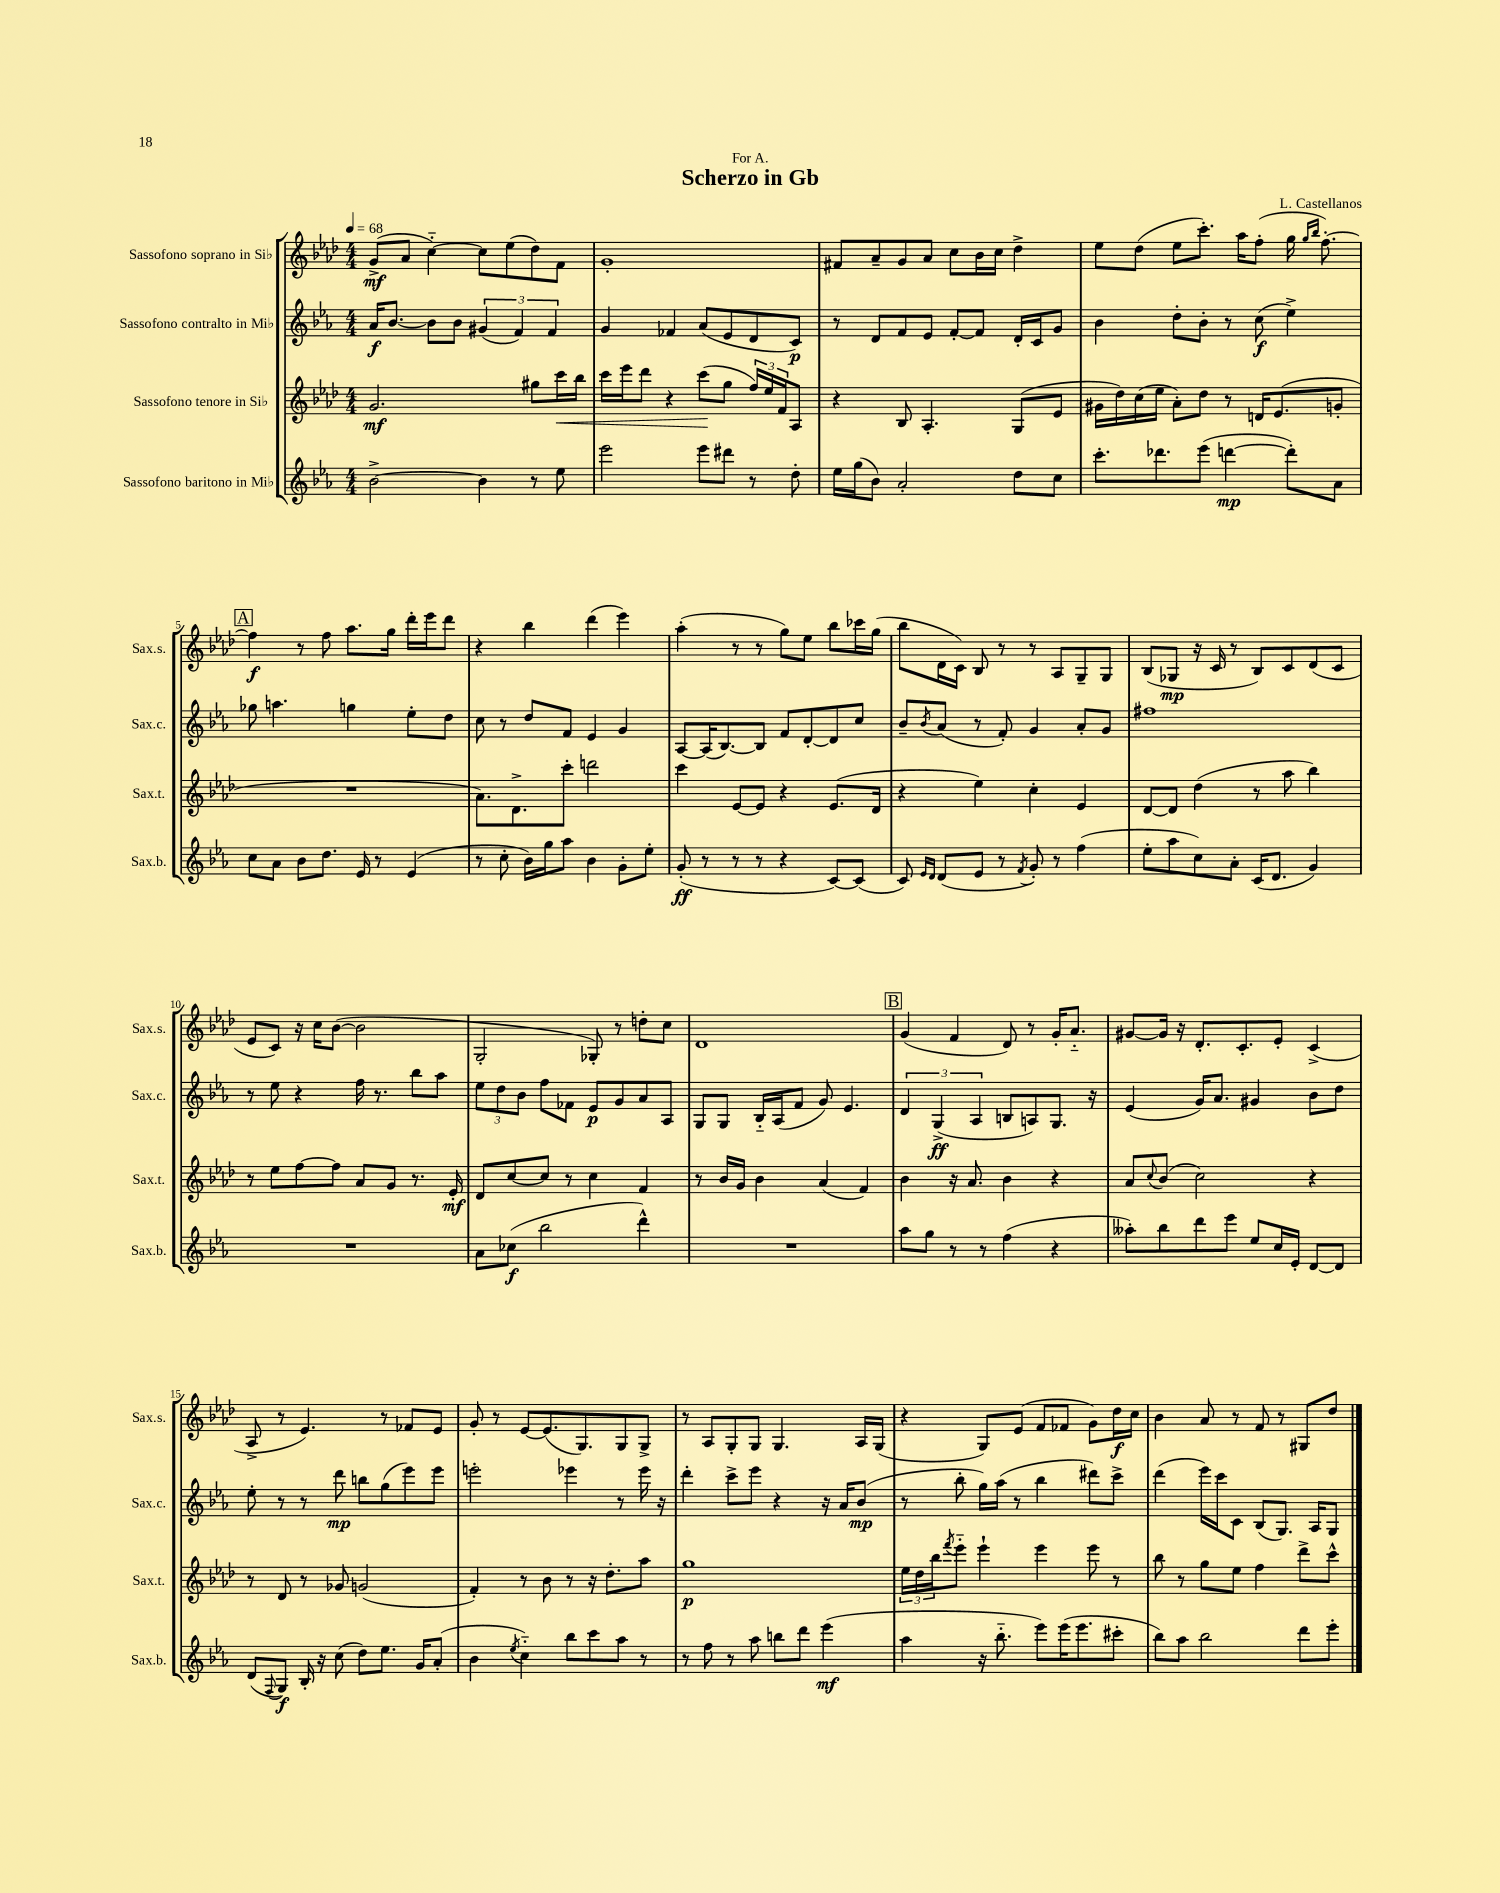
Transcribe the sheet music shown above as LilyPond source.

\header { title = "Scherzo in Gb" composer = "L. Castellanos" dedication = "For A." }
<<
\new StaffGroup <<
\new Staff = "s0" \with { instrumentName = "Sassofono soprano in Sib" shortInstrumentName = "Sax.s." } {
    \clef treble \key aes \major \numericTimeSignature \time 4/4 \tempo 4 = 68
    g'8->\mf( aes'8 c''4~-_) c''8 ees''8( des''8) f'8 |
    g'1-. |
    fis'8 aes'8-- g'8 aes'8 c''8 bes'16 c''16 des''4-> |
    ees''8 des''8( ees''8 c'''8.-.) aes''16 f''8-.( g''16 \grace { g''16 bes''16 } f''8.~-.) |
    \mark \markup { \box "A" } f''4\f r8 f''8 aes''8. g''16 des'''16-. ees'''16 des'''8 |
    r4 bes''4 des'''4( ees'''4) |
    aes''4-.( r8 r8 g''8) ees''8 bes''8 ces'''16 g''16( |
    bes''8 des'16 c'16) bes8 r8 r8 aes8 g8-- g8 |
    bes8( ges8\mp r16 c'16 r8 bes8) c'8 des'8( c'8 |
    ees'8 c'8) r16 c''16 bes'8~( bes'2 |
    g2-. ges8-.) r8 d''8-. c''8 |
    des'1 |
    \mark \markup { \box "B" } g'4( f'4 des'8) r8 g'16-. aes'8.-_ |
    gis'8~ gis'16 r16 des'8.-. c'8.-. ees'8-. c'4->( |
    aes8-> r8 ees'4.) r8 fes'8 ees'8 |
    g'8-. r8 ees'8~ ees'8.( g8.) g8 g8-> |
    r8 aes8 g8-. g8 g4. aes16 g16( |
    r4 g8) ees'8( f'8 fes'8 g'8) des''16\f c''16 |
    bes'4 aes'8 r8 f'8 r8 gis8 des''8 \bar "|." |
}
\new Staff = "s1" \with { instrumentName = "Sassofono contralto in Mib" shortInstrumentName = "Sax.c." } {
    \clef treble \key ees \major \numericTimeSignature \time 4/4
    aes'16\f bes'8.~ bes'8 bes'8 \tuplet 3/2 { gis'4( f'4) f'4 } |
    g'4 fes'4 aes'8( ees'8 d'8 c'8\p) |
    r8 d'8 f'8 ees'8 f'8~-. f'8 d'16-. c'16 g'8 |
    bes'4 d''8-. bes'8-. r8 c''8\f( ees''4->) |
    \mark \markup { \box "A" } ges''8 a''4. g''4 ees''8-. d''8 |
    c''8 r8 d''8 f'8 ees'4 g'4 |
    aes8~ aes16( bes8.~) bes8 f'8 d'8~-. d'8 c''8 |
    bes'8-- \acciaccatura { bes'8 } aes'8( r8 f'8-.) g'4 aes'8-. g'8 |
    fis''1 |
    r8 ees''8 r4 f''16 r8. bes''8 aes''8 |
    \tuplet 3/2 { ees''8 d''8 bes'8 } f''8 fes'8 ees'8\p g'8 aes'8 aes8 |
    g8 g8 bes16-_ aes16( f'8 g'8) ees'4. |
    \mark \markup { \box "B" } \tuplet 3/2 { d'4 g4->\ff( aes4 } b8 a8) g8. r16 |
    ees'4( g'16) aes'8. gis'4 bes'8 d''8 |
    ees''8-. r8 r8 d'''8\mp b''8 g''8( ees'''8) ees'''8 |
    e'''2-. ees'''4 r8 ees'''16 r16 |
    d'''4-. c'''8-> ees'''8 r4 r16 aes'16 bes'8\mp( |
    r8 bes''8-. g''16) aes''16( r8 bes''4 dis'''8) c'''8-> |
    d'''4( ees'''16) c'''16 c'8 bes8( g8.) aes16 g8 \bar "|." |
}
\new Staff = "s2" \with { instrumentName = "Sassofono tenore in Sib" shortInstrumentName = "Sax.t." } {
    \clef treble \key aes \major \numericTimeSignature \time 4/4
    g'2.\mf gis''8 c'''16\< bes''16 |
    c'''16 ees'''16 des'''8 r4 c'''8\!( g''8 \tuplet 3/2 { f''16) ees''16 f'16 } aes8 |
    r4 bes8 aes4.-. g8( ees'8 |
    gis'16 des''16) c''16( ees''16 aes'8-.) des''8 r8 d'16 ees'8.( g'8-. |
    \mark \markup { \box "A" } R1 |
    aes'8.) des'8.-> c'''8-. d'''2 |
    c'''4 ees'8~ ees'8 r4 ees'8.( des'16 |
    r4 ees''4) c''4-. ees'4 |
    des'8~ des'8 des''4( r8 aes''8 bes''4) |
    r8 ees''8 f''8~ f''8 aes'8 g'8 r8. ees'16-.\mf |
    des'8 c''8~ c''8 r8 c''4 f'4 |
    r8 bes'16 g'16 bes'4 aes'4( f'4) |
    \mark \markup { \box "B" } bes'4 r16 aes'8. bes'4 r4 |
    aes'8 \appoggiatura { c''8 } bes'8( c''2) r4 |
    r8 des'8 r8 ges'8 g'2( |
    f'4-.) r8 bes'8 r8 r16 des''8.-. aes''8 |
    g''1\p |
    \tuplet 3/2 { ees''16 des''16 bes''16 } \acciaccatura { f'''8 } ees'''8-_ ees'''4-! ees'''4 ees'''8 r8 |
    bes''8 r8 g''8 ees''8 f''4 des'''8-> c'''8-^ \bar "|." |
}
\new Staff = "s3" \with { instrumentName = "Sassofono baritono in Mib" shortInstrumentName = "Sax.b." } {
    \clef treble \key ees \major \numericTimeSignature \time 4/4
    bes'2~-> bes'4 r8 ees''8 |
    ees'''2 ees'''8 dis'''8 r8 d''8-. |
    ees''16 g''16( bes'8) aes'2-. d''8 c''8 |
    c'''8.-. des'''8. ees'''8( d'''4~\mp d'''8-.) aes'8 |
    \mark \markup { \box "A" } c''8 aes'8 bes'8 d''8. ees'16 r8 ees'4( |
    r8 c''8-. bes'16) g''16 aes''8 bes'4 g'8-. ees''8-. |
    g'8-.\ff( r8 r8 r8 r4 c'8~) c'8( |
    c'8) \grace { ees'16 d'16 } d'8( ees'8 r8 \acciaccatura { f'8 } g'8-.) r8 f''4( |
    ees''8-. aes''8 c''8) aes'8-. c'16( d'8. g'4) |
    R1 |
    aes'8 ces''8\f( bes''2 d'''4-^) |
    R1 |
    \mark \markup { \box "B" } aes''8 g''8 r8 r8 f''4( r4 |
    aeses''8-.) bes''8 d'''8 ees'''8 ees''8 c''16 ees'16-. d'8~ d'8 |
    d'8( \appoggiatura { f8 } g8\f) bes16-. r16 c''8( d''8) ees''8. g'16 aes'8-.( |
    bes'4 \acciaccatura { ees''8 } c''4-_) bes''8 c'''8 aes''8 r8 |
    r8 f''8 r8 aes''8 b''8 d'''8 ees'''4\mf( |
    aes''4 r16 bes''8.-_ ees'''8) ees'''16( ees'''8. cis'''8-. |
    bes''8) aes''8 bes''2 d'''8 ees'''8-. \bar "|." |
}
>>
>>
